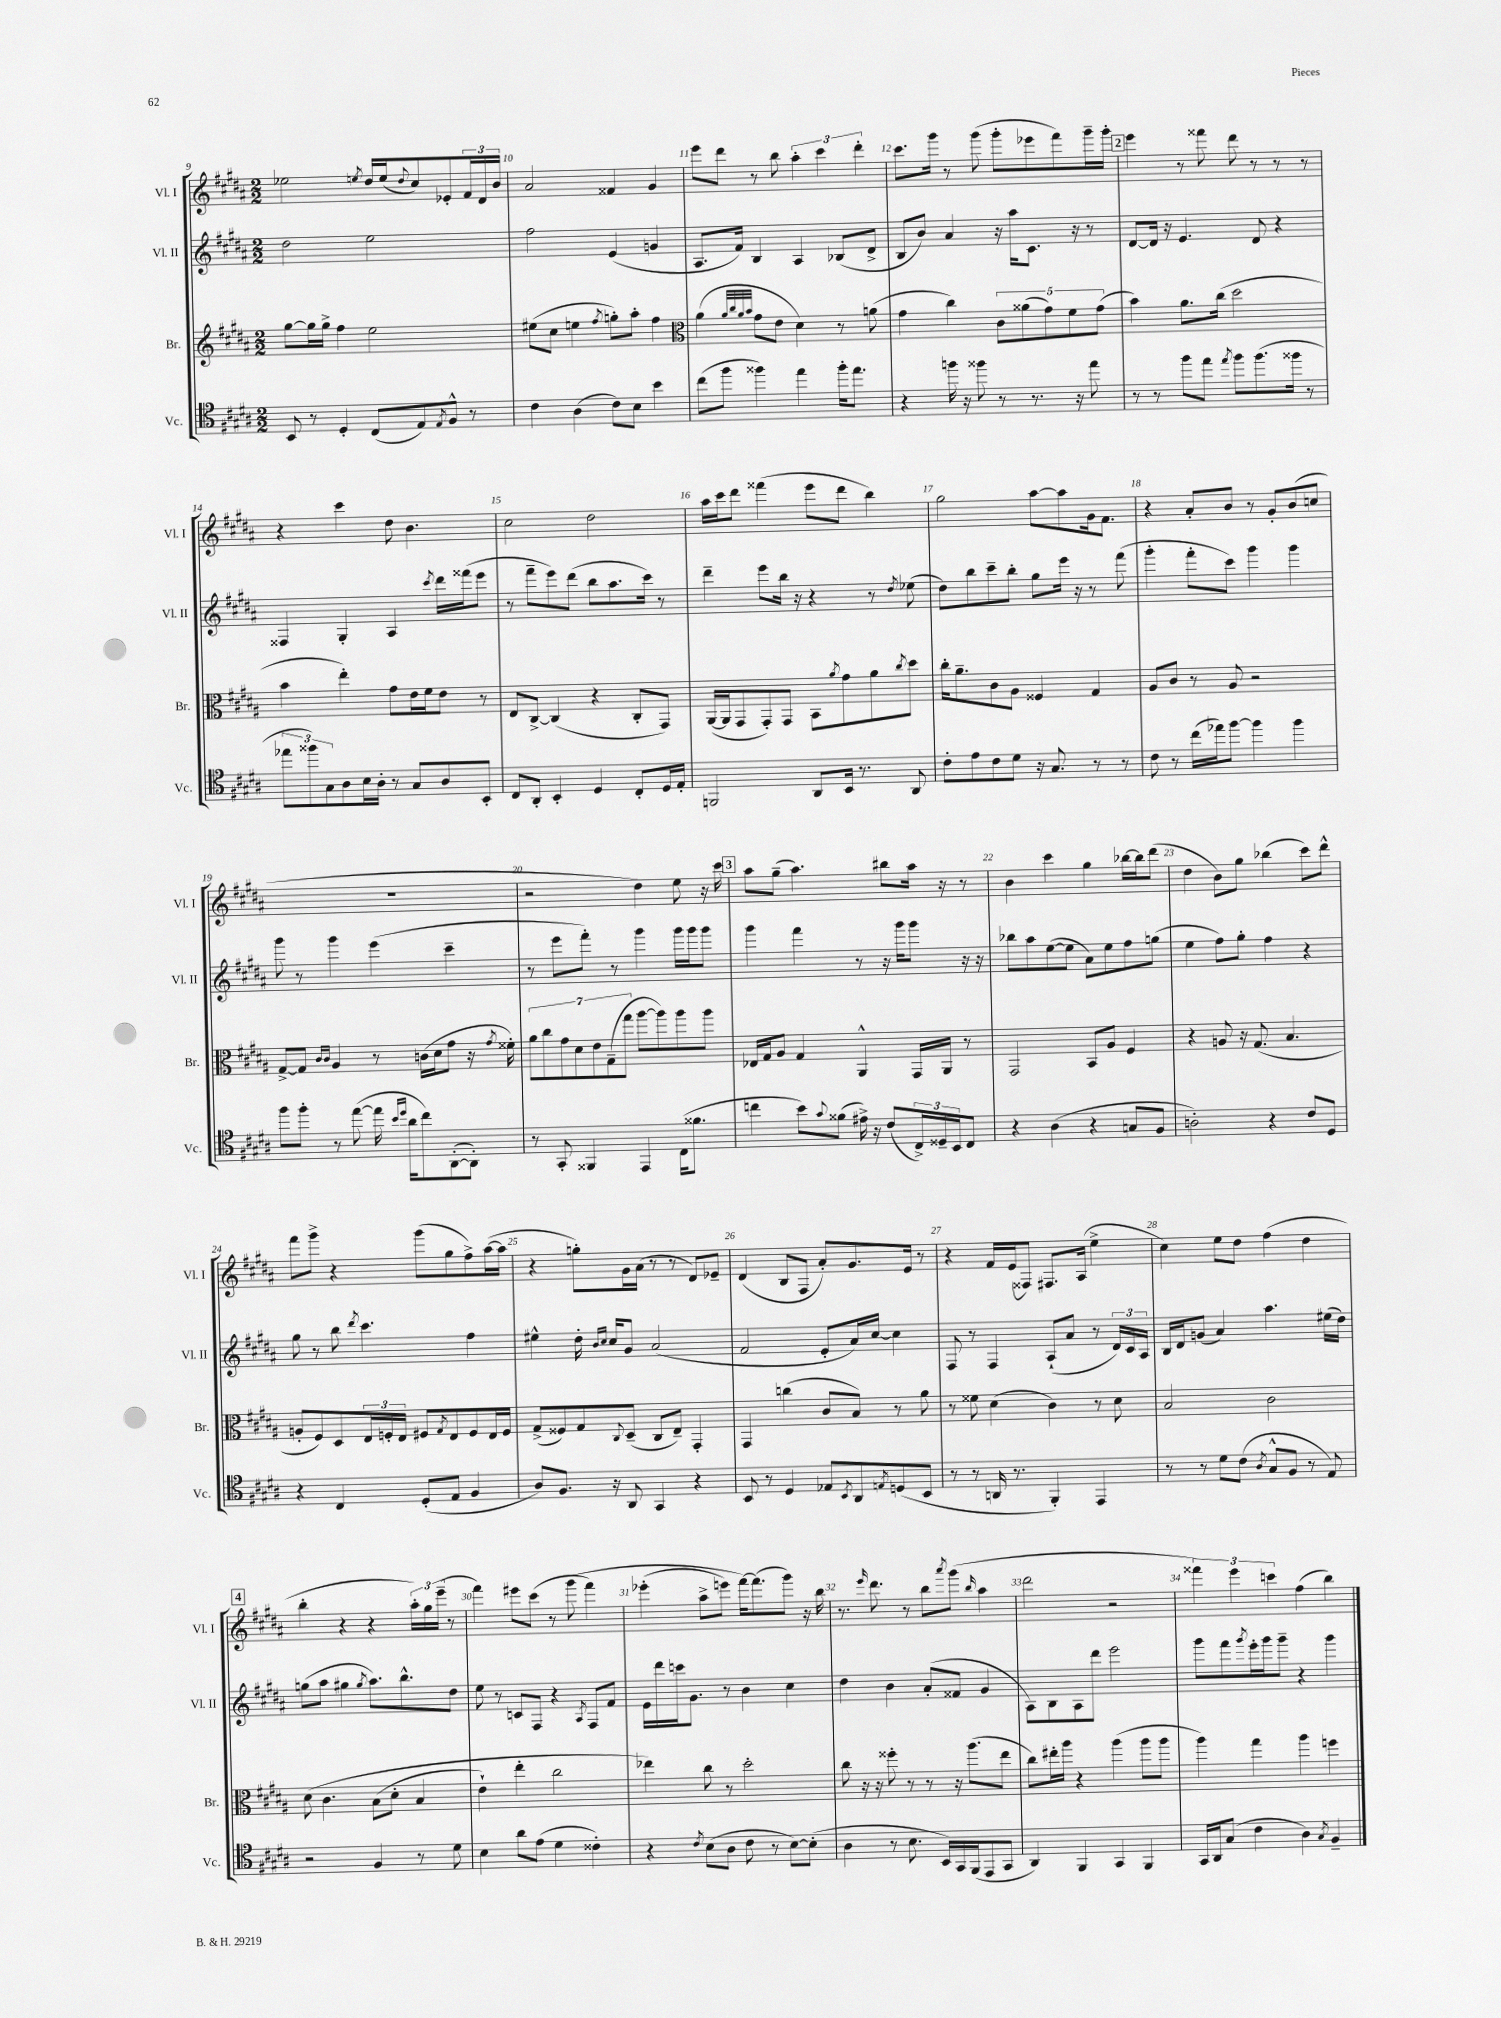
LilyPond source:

<<
\new StaffGroup <<
\new Staff = "s0" \with { instrumentName = "Vl. I" shortInstrumentName = "Vl. I" } {
    \clef treble \key b \major \numericTimeSignature \time 2/2
    ees''2 \acciaccatura { e''8 } dis''16 e''16( \appoggiatura { dis''8 } cis''8) ees'8-. \tuplet 3/2 { fis'16 dis'16 b'16 } |
    ais'2 fisis'4 gis'4 |
    e'''8 dis'''8 r8 b''8 \tuplet 3/2 { ais''4-. cis'''4 dis'''4-. } |
    cis'''8. gis'''16 r8 gis'''8( gis'''8-. ees'''8 fis'''8) gis'''16-- gis'''16-. |
    \mark \markup { \box "2" } e'''4 r8 fisis'''8 dis'''8 r8 r8 r8 |
    r4 cis'''4 dis''8 b'4. |
    cis''2 dis''2 |
    ais''16 cis'''16 dis'''8 fisis'''4( e'''8 dis'''8 b''4) |
    gis''2 ais''8~ ais''8 gis'16 fis'8. |
    r4 ais'8-. b'8 r8 gis'8-. b'8( c''8 |
    R1 |
    r2 dis''4) e''8 r16 cis'''16 |
    \mark \markup { \box "3" } ais''8 gis''8--( ais''4.) bis''8 ais''16 r16 r8 |
    b'4 cis'''4 gis''4 bes''16~ bes''16 dis'''8( |
    dis''4 b'8) gis''8 bes''4( cis'''8) dis'''8-^ |
    fis'''8 gis'''8-> r4 gis'''8( gis''8 fis''8->) ais''16~( ais''16 |
    r4 g''8-.) gis'16 ais'16( r8 r8 dis'8) ees'8-- |
    dis'4( b8 fis8 ais'8-.) gis'8. e'16 r8 |
    r4 fis'16 e'16( fisis8) fis8. ais16( e''4-> |
    cis''4) e''8 dis''8 fis''4( dis''4 |
    \mark \markup { \box "4" } b''4-. r4 r4 \tuplet 3/2 { ais''16-.) gis''16 e'''16--( } r8 |
    fis'''4) eis'''8 cis'''8( r8 gis'''8\( fis'''4) |
    ees'''4-.( ais''8-> e'''8) fis'''16~\) fis'''8.( gis'''8) r16 b''16 |
    r8. \grace { e'''16 } dis'''8. r8 b''8 \acciaccatura { ais'''8 } gis'''8( \grace { b''16 } ais''4 |
    dis'''2 r2 |
    \tuplet 3/2 { fisis'''4) e'''4 c'''4 } fis''4( b''4) \bar "|." |
}
\new Staff = "s1" \with { instrumentName = "Vl. II" shortInstrumentName = "Vl. II" } {
    \clef treble \key b \major \numericTimeSignature \time 2/2
    dis''2 e''2 |
    fis''2 e'4( g'4 |
    ais8. fis'16) b4 ais4 bes8( dis'8-> |
    b8 b'8) ais'4 r16 ais''16 cis'8. r16 r8 |
    \mark \markup { \box "2" } dis'8~ dis'16 r16 e'4. dis'8 r4 |
    fisis4 gis4-. ais4 \acciaccatura { cis'''8 } dis'''16 fisis'''16( e'''8 |
    r8 fis'''8-- e'''8) dis'''8( b''8 ais''8. cis'''16) r8 |
    dis'''4-- e'''8 b''16 r16 r4 r8 \acciaccatura { dis''8 } ees''8( |
    dis''8) b''8 cis'''8-- b''8-. gis''8 e'''16 r16 r8 fis'''8( |
    gis'''4-. fis'''8-. cis'''8) gis'''4 gis'''4 |
    gis'''8 r8 gis'''4 e'''4( cis'''4-- |
    r8 e'''8 fis'''8-.) r8 gis'''4 gis'''16 gis'''16 gis'''8 |
    \mark \markup { \box "3" } gis'''4 fis'''4 r8 r16 gis'''16 gis'''8 r16 r16 |
    bes''8 ais''8 e''8~( e''8 ais'8) e''8 fis''8 g''8( |
    e''4 fis''8) gis''8-. fis''4 r4 |
    gis''8 r8 b''8 \acciaccatura { dis'''8 } cis'''4. fis''4 |
    eis''4-^ dis''16-. \grace { b'16 cis''16 } cis''16 gis'8 ais'2( |
    fis'2 e'8-. ais'16) cis''16~ cis''4 |
    fis8 r8 fis4 ais8-!( ais'8 r8 \tuplet 3/2 { dis'16) cis'16 ais16 } |
    b16 dis'16 g'8( ais'4) ais''4. eis''16( dis''16) |
    \mark \markup { \box "4" } g''8( ais''8 gis''4 \acciaccatura { gis''8 } ais''8.) b''8.-^ dis''8 |
    e''8 r8 c'8 fis8 r4 \acciaccatura { ais8 } fis8 fis'8 |
    e'16 dis'''16 c'''16 gis'8. r8 b'4 cis''4 |
    dis''4 b'4 ais'8-.( fisis'8 gis'4 |
    ais8) b8 ais8 dis'''8 e'''2 |
    gis'''8 fis'''8 \acciaccatura { gis'''8 } e'''16-. gis'''16 gis'''8-- r4 gis'''4 \bar "|." |
}
\new Staff = "s2" \with { instrumentName = "Br." shortInstrumentName = "Br." } {
    \clef treble \key b \major \numericTimeSignature \time 2/2
    gis''8~ gis''16 gis''16-> fis''4 e''2 |
    eis''8( cis''8 e''4 \acciaccatura { fis''8 } g''8-.) ais''8-. fis''4 |
    \clef alto ais'4( \grace { ais'32 cis''32 ais'32 b'32 } gis'8 e'8 dis'4) r8 a'8( |
    gis'4 cis''4) \tuplet 5/4 { cis'8 aisis'8( gis'8) fis'8 gis'8( } |
    \mark \markup { \box "2" } b'4) ais'8. cis''16( dis''2 |
    b'4 e''4-.) gis'8 e'16 fis'16 e'8 r8 |
    e8 cis8~-> cis4( r4 cis8-. gis,8) |
    ais,16~( ais,16 gis,8 gis,8-.) gis,8 b,8 \acciaccatura { ais'8 } gis'8 ais'8 \acciaccatura { cis''8 } dis''8 |
    cis''16-. ais'8.-- cis'8 ais8 fisis4 gis4 |
    ais8 cis'8 r8 ais8 r2 |
    gis8~-> gis8 \grace { cis'16 cis'16 } ais4 r8 c'16( dis'16 gis'8 r16 \acciaccatura { gis'8 } fisis'16-.) |
    \tuplet 7/4 { ais'8 cis''8 gis'8 dis'8 e'8 gis8--( gis''8 } ais''8~ ais''8) ais''8 ais''8 |
    \mark \markup { \box "3" } ees16 gis16 ais8 gis4 ais,4-^ gis,16 ais,16 r8 |
    gis,2 b,8 ais8 fis4 |
    r4 a8 r16 gis8.( b4. |
    a8-. fis8) dis8 \tuplet 3/2 { e16 f16-. e16 } fis8 \acciaccatura { gis8 } e8 fis8 e16 fis16 |
    gis8->( fisis8) gis8 \appoggiatura { cis8 } dis8--( cis8 e8--) gis,4-. |
    gis,4 c''4( cis'8 b8) r8 ais'8 |
    r8 fisis'8 dis'4( cis'4) r8 dis'8 |
    b2 cis'2 |
    \mark \markup { \box "4" } dis'8\( cis'4. b8( dis'8-. b4 |
    e'4-!) e''4-. cis''2 |
    ees''4\) cis''8 r8 dis''2-. |
    cis''8 r16 r16 fisis''8-. r8 r8 r16 ais''8.( e''8 |
    cis''8) eis''16-. ais''16 r4 ais''4( ais''8 ais''8 |
    ais''4) gis''4 ais''4 f''4 \bar "|." |
}
\new Staff = "s3" \with { instrumentName = "Vc." shortInstrumentName = "Vc." } {
    \clef tenor \key b \major \numericTimeSignature \time 2/2
    b,8 r8 dis4-. cis8( e8) \acciaccatura { e8 } fis8-^ r8 |
    cis'4 ais4( cis'8) b8 b'4 |
    cis''8( fis''8 fisis''4) e''4 fisis''16-. e''8. |
    r4 f''16 r16 fisis''8 r8 r8. r16 e''8 |
    \mark \markup { \box "2" } r8 r8 fis''8 e''8 \acciaccatura { e''8 } fis''8 fis''8.( fisis''16 r8 |
    \tuplet 3/2 { ees''8 fisis''8) gis8 } ais8 b16 ais16-. r8 gis8 ais8 b,8-. |
    cis8 ais,8-. b,4-. dis4 cis8-. dis16 e16-. |
    f,2 ais,8 b,16 r8. ais,8 |
    cis'8-. e'8 cis'8 dis'8 r16 gis8. r8 r8 |
    cis'8 r8 cis''16( ees''16) fis''8~ fis''4 fis''4 |
    fis''8 fis''8-. r8 e''8~( e''16 \grace { b'16 dis''16 } ais'16 cis''8) ais,8~-.( ais,8-.) |
    r8 gis,8-. fisis,4 e,4 cis16( fisis'8. |
    \mark \markup { \box "3" } c''4 b'8) \appoggiatura { gis'8 } fisis'8( eis'16->) r16 cis'8( \tuplet 3/2 { cis16->) disis16-- b,16 } cis8 |
    r4 ais4( r4 g8 fis8 |
    a2-.) r4 cis'8 dis8 |
    r4 cis4 dis8-.( e8 fis4 |
    ais8) fis8. r16 ais,8 gis,4 r4 |
    b,8 r8 dis4 ees8 \acciaccatura { b,8 } ais,8 \acciaccatura { e8 } d8( b,8 |
    r8 r8 a,16 r8. fis,4-.) e,4 |
    r8 r8 dis'8 cis'8( \acciaccatura { ais8 } gis8-^ fis8 r8 e8) |
    \mark \markup { \box "4" } r2 fis4 r8 dis'8 |
    b4 ais'8 e'8( dis'4 cisis'4-.) |
    r4 \acciaccatura { cis'8 } b8( ais8 cis'8 r8 b8~) b8-.( |
    ais4 r8 b8. b,16) gis,16 fis,16( e,8 gis,8 |
    ais,4) fis,4 gis,4 fis,4 |
    gis,16 ais,16 gis8( cis'4 ais4) \acciaccatura { gis8 } fis4-- \bar "|." |
}
>>
>>
\layout { \context { \Score currentBarNumber = #9 \override BarNumber.break-visibility = ##(#f #t #t) barNumberVisibility = #all-bar-numbers-visible } }
